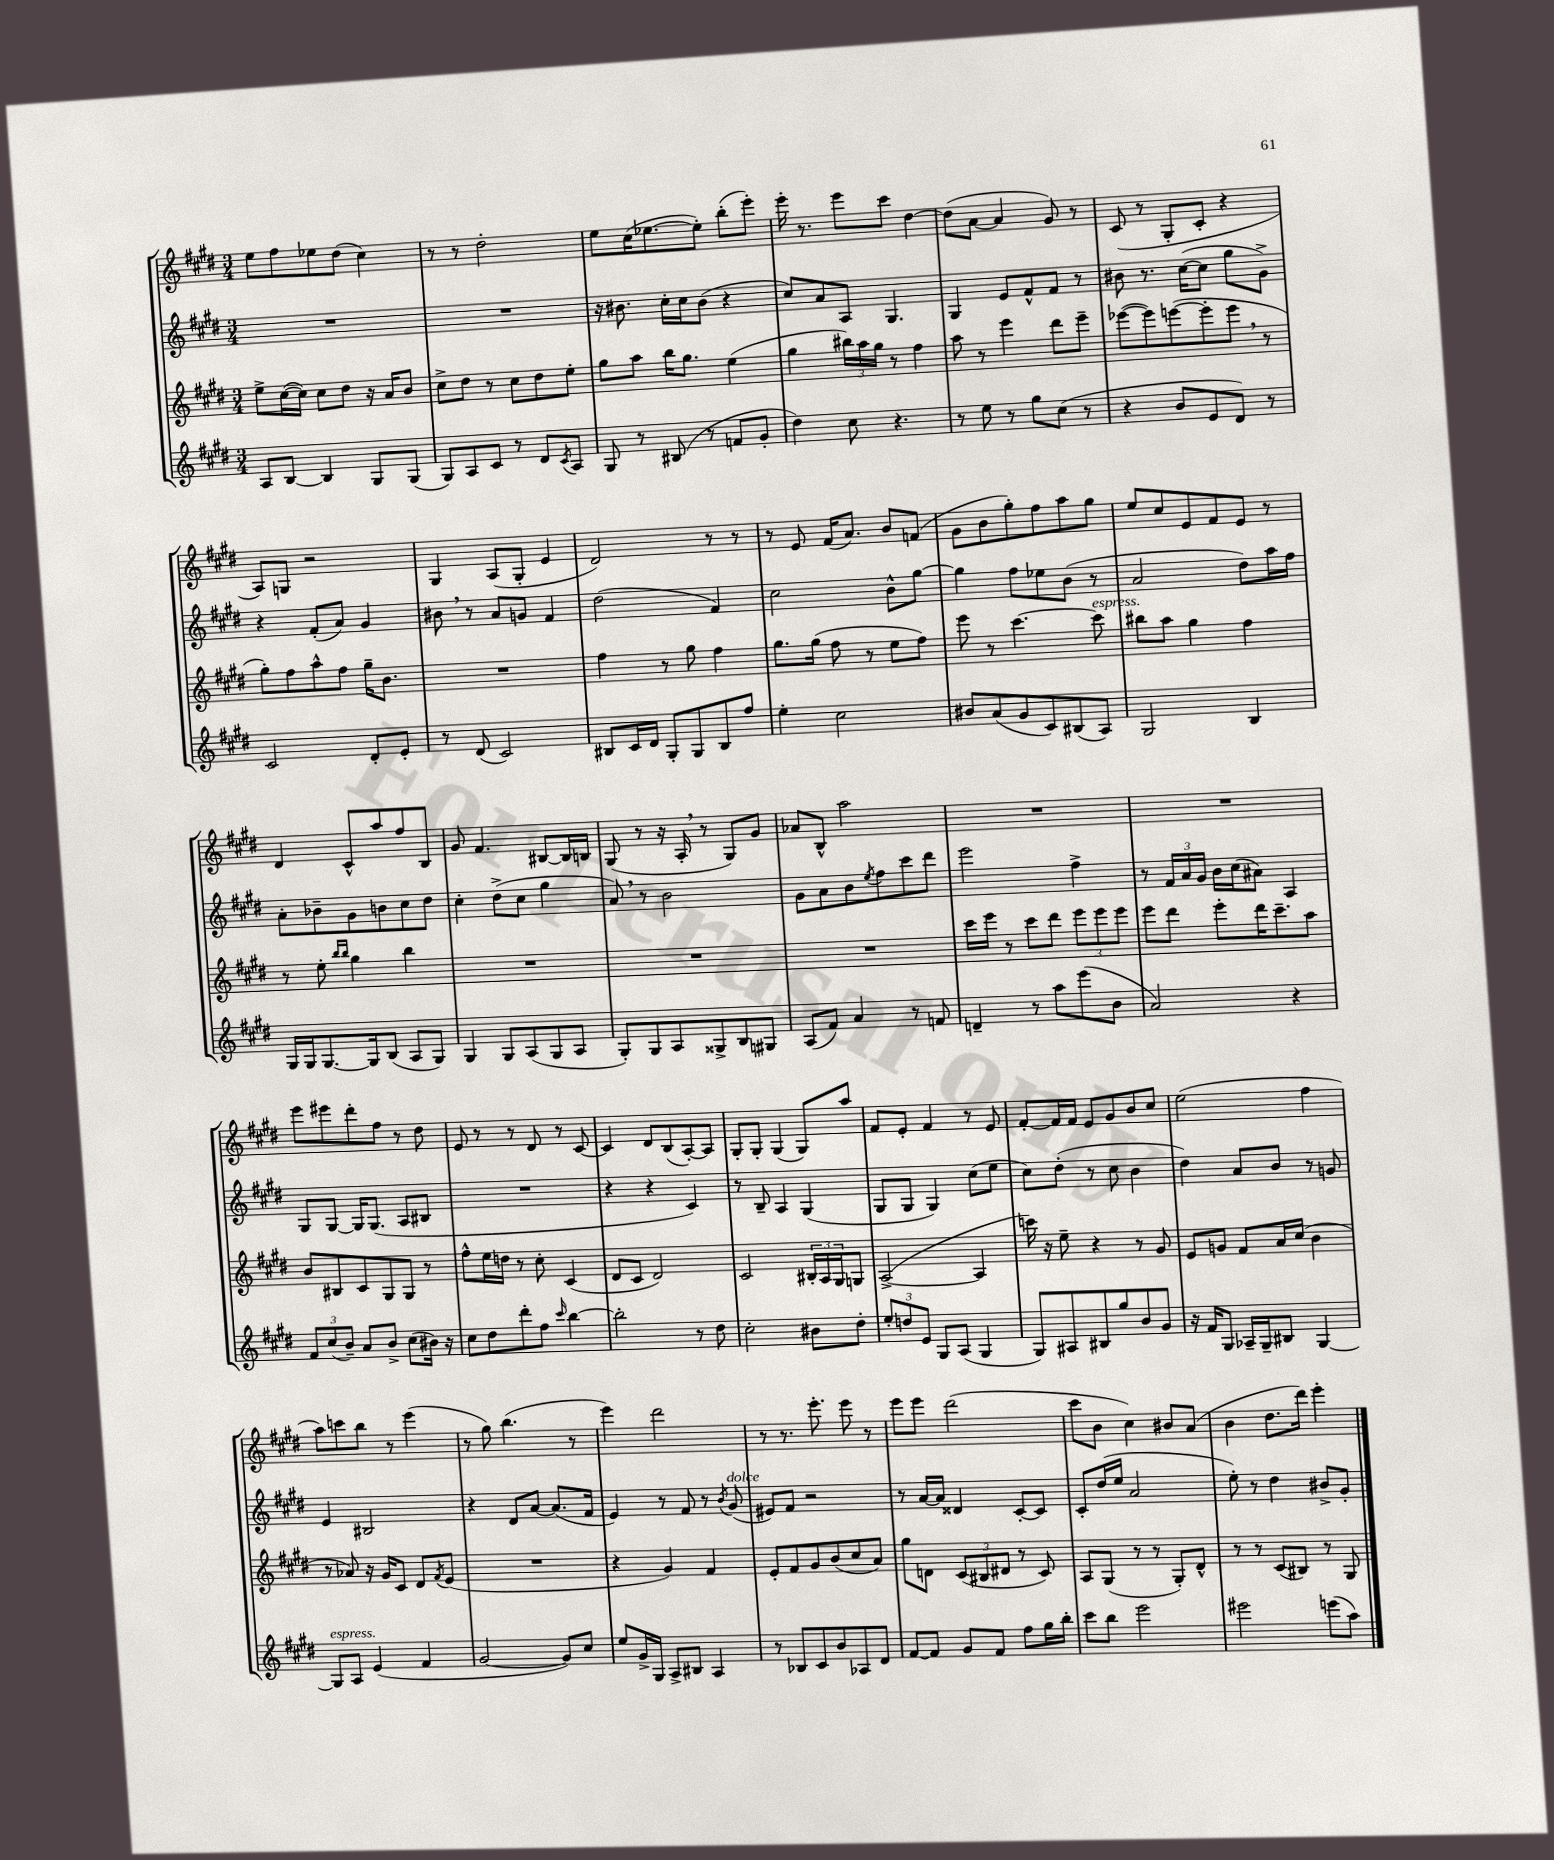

**kern	**kern	**kern	**kern
*staff4	*staff3	*staff2	*staff1
*clefG2	*clefG2	*clefG2	*clefG2
*k[f#c#g#d#]	*k[f#c#g#d#]	*k[f#c#g#d#]	*k[f#c#g#d#]
*M3/4	*M3/4	*M3/4	*M3/4
8A/L	8ee^\L	2.r	8ee\L
[8B/J	([16cc#\L	.	8ff#\
.	16cc#\]JJ)	.	.
4B/]	8cc#\L	.	8ee-\
.	8dd#\J	.	(8dd#\J
8G#/L	16r	.	4cc#\)
.	16a/LK	.	.
(8G#/J	8b/J	.	.
=	=	=	=
8G#/L)	8cc#^\L	2.r	8r
8A/	8dd#\J	.	8r
8c#/J	8r	.	2dd#'\
8r	8cc#\L	.	.
8d#/L	8dd#\	.	.
8qc#/	.	.	.
8A/J	8ee'\J	.	.
=	=	=	=
8G#/	8gg#\L	16r	8ee\L
.	.	8.b#\	.
8r	8aa\J	.	(16cc#\K
.	.	.	[8.ee-\
(8B#/	16bb\LK	16cc#'\LL	.
.	8.gg#\J	16cc#\J	.
8r	.	(8b#\J	8ee-'\]J)
8f/L	(4ee\	4r	(8bb'\L
8g#'/J	.	.	8eee'\J)
=	=	=	=
4dd#\)	4gg#\	8cc#/L)	16eee'\
.	.	.	8.r
.	.	8a/	.
8cc#\	24bb#\LL)	8A/J	8eee\L
.	24aa\	.	.
.	24gg#\JJ	.	.
4.r	8r	4.G#/	8ccc#\J
.	4ff#\	.	[4dd#\
=	=	=	=
8r	8aa\	4G#/	(8dd#\]L
8ee\	8r	.	[8a\J
8r	4eee\	8e/L	4a/]
8gg#\L	.	8f#^^/	.
(8cc#\J	8ddd#\L	8f#/J	8g#/)
8r	8eee~\J	8r	8r
=	=	=	=
4r	([8eee-\L	8b#\	(8c#/
.	8eee-\])	8.r	8r
8b/L	([8eee\	.	8G#'/L
.	.	([16cc#\LK	.
8e/	8eee'\]	8cc#\]J	8c#'/J
8d#/J)	8eee\J	8gg#\L	4r
8r	8r	8g#^\J)	.
=	=	=	=
2c#/	8gg#'\L)	4r	8A/L)
.	8ff#\	.	8G/J
.	8aa^^\	(8f#'/L	2r
.	8ff#\J	8a/J)	.
8d#'/L	16gg#~\LK	4g#/	.
.	8.b\J	.	.
8e'/J	.	.	.
=	=	=	=
8r	2.r	8b#\	4G#/
(8d#/	.	8r	.
2c#/)	.	8a/L	(8A/L
.	.	8g/J	8G#'/J
.	.	4f#/	4e/
=	=	=	=
8B#/L	4ff#\	(2dd#\	2d#/)
16c#/L	.	.	.
16d#/JJ	.	.	.
8G#'/L	8r	.	.
8G#/	8gg#\	.	.
8B#/	4ff#\	4f#/)	8r
8ff#/J	.	.	8r
=	=	=	=
4ee'\	8.gg#\L	2cc#\	8r
.	.	.	8e/
.	(16gg#\Jk	.	.
2cc#\	8ff#\	.	(16f#/LK
.	.	.	8.a/J)
.	8r	.	.
.	8ee\L	8b^^\L	8b/L
.	8ff#\J)	[8gg#\J	(8f/J
=	=	=	=
8b#/L	8eee\	4gg#\]	8g#\L
(8a/	8r	.	8b\
8g#/	[4.ccc#\	8ff#\L	8gg#'\)
8c#/)	.	8ee-\	8ff#\
(8B#/	.	(8b\J	8aa\
8A/J)	8ccc#\]	8r	8gg#\J
=	=	=	=
2G#/	8bb#\L	2a/	8ee/L
.	8aa\J	.	8cc#/
.	4gg#\	.	8e/
.	.	.	8f#/
4B/	4ff#\	8dd#\L)	8e/J
.	.	16aa\L	8r
.	.	16ff#\JJ	.
=	=	=	=
16G#/LL	8r	8a'\L	4d#/
16G#/J	.	.	.
[8.G#/	8ee'\	8b-~\	.
.	16qqbb/LL	.	.
.	16qqbb/JJ	.	.
.	4gg#\	8g#\	8c#^^/L
16G#/]k	.	.	.
(8B/J	.	8b\	8aa/
8A/L	4bb\	8cc#\	8ff#/
8G#/J)	.	8dd#\J	8B/J
=	=	=	=
4G#/	2.r	4cc#'\	8g#/
.	.	.	4.f#/
8G#/L	.	(8dd#^\L	.
(8A/	.	8cc#\J	.
8G#/	.	4gg#\	[8B#/L
8A/J	.	.	16B#/]L
.	.	.	16B/JJ
=	=	=	=
8G#'/L)	2.r	8a/)	(8G#/
8G#/	.	8r	8r
8A/	.	2b\	16r
.	.	.	16A'/
8G##^/	.	.	8r
8B/	.	.	8G#/L)
8G#/J	.	.	8g#/J
=	=	=	=
(8A/L	2.r	8g#\L	8a-/L
8f#/J)	.	8a\	8B^^/J
4a/	.	8b\	2aa\
.	.	8qee/	.
.	.	8ff#\	.
8r	.	8ccc#\	.
8f/	.	8ddd#\J	.
=	=	=	=
4d~/	16ccc#\LL	2eee\	2.r
.	16eee\JJ	.	.
.	8r	.	.
8r	8ccc#\L	.	.
8aa\L	8ddd#\J	.	.
(8eee\	12eee\L	4ff#^\	.
.	12eee\	.	.
8b\J	.	.	.
.	12eee\J	.	.
=	=	=	=
2a/)	8eee\L	8r	2.r
.	8ddd#\J	24f#/LL	.
.	.	24a/	.
.	.	24g#/JJ	.
.	8eee'\L	16b\LL	.
.	.	(16cc#\J	.
.	16ddd#\K	8a#\J)	.
.	8.ccc#~\	.	.
4r	.	4A/	.
.	8aa\J	.	.
=	=	=	=
12f#/L	8b/L	8G#/L	8eee\L
(12cc#/	.	.	.
.	8B#/	[8G#/J	8eee#\
12b~/J)	.	.	.
8a/L	8c#/	16G#/]LK	8ddd#'\
.	.	(8.G#/J	.
8b^/J	8G#/	.	8ff#\J
(8cc#\L	8G#/J	8A/L	8r
16b#\Jk)	8r	8B#/J	8dd#\
16r	.	.	.
=	=	=	=
8cc#\L	8ff#^^\L	2.r	8e/
8dd#\	16ee\L	.	8r
.	16dd\JJ	.	.
8ddd#'\	8r	.	8r
8ff#\J	8cc#'\	.	8d#/
16qqccc#/	.	.	.
[4bb\	(4c#/	.	8r
.	.	.	[8c#/
=	=	=	=
2bb'\]	8d#/L	4r	4c#/]
.	8c#/J	.	.
.	2d#/)	4r	8d#/L
.	.	.	(8B/
8r	.	4c#/)	[8A'/)
8dd#\	.	.	8A/]J
=	=	=	=
2cc#'\	2c#/	8r	8G#'/L
.	.	8B~/	8G#'/J
.	.	4A/	(4G#/
8b#\L	24B#'/LL	(4G#/	8G#/L)
.	24A/	.	.
.	24G#/J	.	.
8dd#'\J	8G/J	.	8aa/J
=	=	=	=
12ee'/L	([2A^/	8G#/L	8f#/L
12dd/	.	.	.
.	.	8G#/J	8e'/J
12e/J	.	.	.
8G#/L	.	4G#/)	4f#/
(8A/J	.	.	.
4G#/	4A/]	(8cc#\L	8r
.	.	8ee\J	8e/
=	=	=	=
8G#/L)	16ccc\)	8cc#\L)	[8f#'/L
.	16r	.	.
8A#/	8ee~\	(8dd#'\J	16f#/]L
.	.	.	16f#/JJ
8B#/	4r	8r	8e/L
8gg#/	.	8cc#\	8g#/
8b/	8r	4b\	8b/
8g#/J	8g#/	.	8cc#/J
=	=	=	=
16r	8e/L	4dd#\)	(2ee\
16f#/LK	.	.	.
8G#/J	8g/J	.	.
16A-~/LL	8f#/L	8a/L	.
16G#~/J	.	.	.
8B#/J	16a/L	8b/J	.
.	(16cc#/JJ	.	.
[4G#/	4b\	8r	4ff#\
.	.	8g/	.
=	=	=	=
8G#/]L	8r	4e/	8aa\L)
8A/J	8a-/)	.	8ccc\
(4e/	16r	2B#/	8bb\J
.	16g#/LK	.	.
.	8c#/J	.	8r
4f#/	8d#/L	.	(4eee\
.	8qf#/	.	.
.	(8e/J	.	.
=	=	=	=
[2g#/	2.r	4r	8r
.	.	.	8gg#\)
.	.	8d#/L	(4.bb\
.	.	[8a/J	.
8g#/]L)	.	(8.a/]L	.
8cc#/J	.	.	8r
.	.	16f#/Jk	.
=	=	=	=
8ee/L	4r	4e/)	4eee\)
16g#^/L	.	.	.
16G#/JJ	.	.	.
8A^/L	4g#/)	8r	2ddd#\
8B#/J	.	8f#/	.
4A/	4f#/	8r	.
.	.	8qb/	.
.	.	(8g#/	.
=	=	=	=
8r	8e'/L	8e#/L)	8r
8B-/L	8f#/	8f#/J	8.r
8c#/	8g#/	2r	.
.	.	.	8.eee'\
8b/	(8b/	.	.
8A-/	8cc#/	.	8eee\
8d#/J	8a/J)	.	8r
=	=	=	=
[8f#/L	8gg#\L	8r	8eee\L
8f#/]J	8d\J	[16a/LL	8eee\J
.	.	16a/]JJ	.
8g#/L	(12c#/L	4d##/	(2ddd#\
.	12B#/	.	.
8f#/J	.	.	.
.	12d#/J	.	.
8ff#\L	8r	[8c#'/L	.
16gg#\L	8c#/)	8c#/]J	.
16bb'\JJ	.	.	.
=	=	=	=
8ccc#\L	8A/L	8c#'/L	8ccc#\L
8bb\J	(8G#/J	(16dd#/L	8b\J
.	.	16ee/JJ	.
2eee\	8r	2a/	4cc#\)
.	8r	.	.
.	8G#'/L)	.	8b#/L
.	8d#^^/J	.	(8a/J
=	=	=	=
2eee#\	8r	8ee'\)	4b\
.	8r	8r	.
.	(8c#/L	4dd#\	8.dd#\L
.	8B#/J)	.	.
.	.	.	16ddd#\Jk)
(8eee\L	8r	8b#^/L	4eee'\
8aa\J)	8G#/	8g#'/J	.
==	==	==	==
*-	*-	*-	*-
